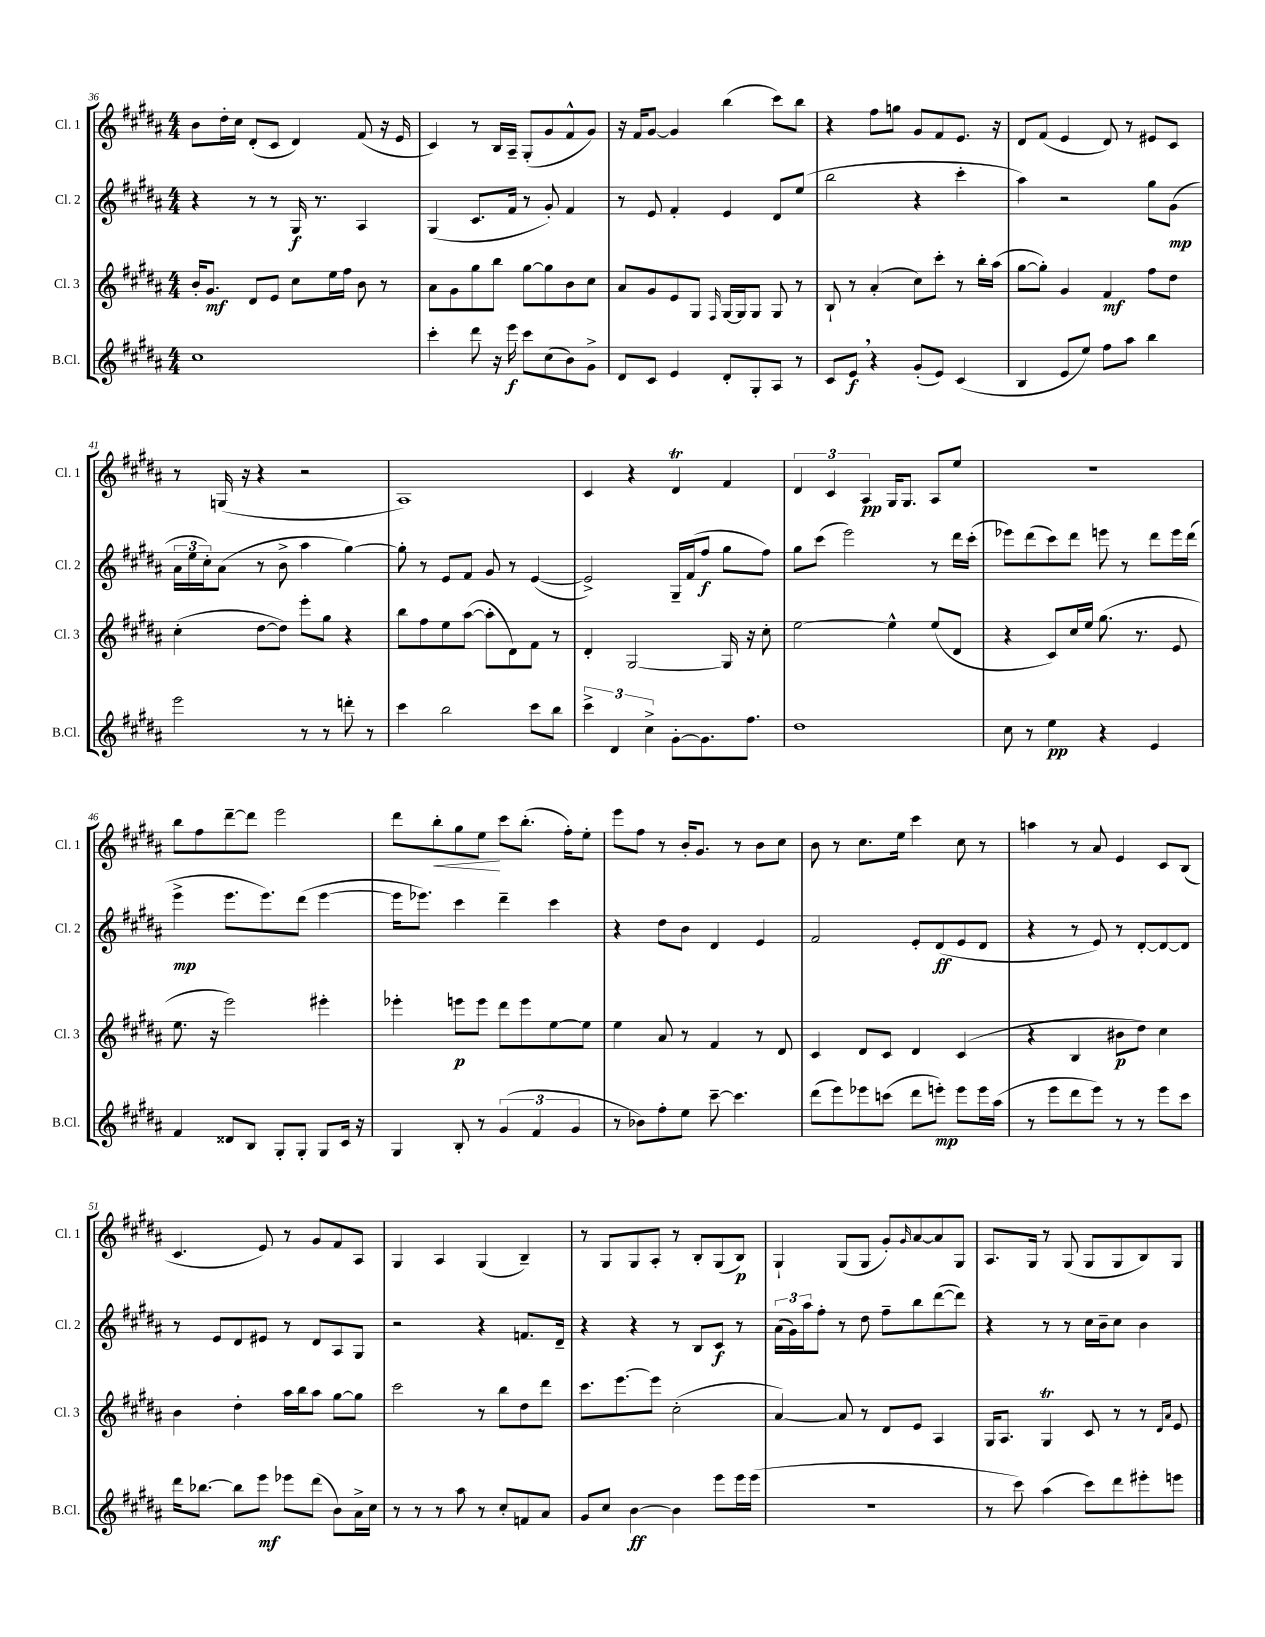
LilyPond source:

<<
\new StaffGroup <<
\new Staff = "s0" \with { instrumentName = "Cl. 1" shortInstrumentName = "Cl. 1" } {
    \clef treble \key b \major \numericTimeSignature \time 4/4
    b'8 dis''16-. cis''16 dis'8-.( cis'8 dis'4) fis'8( r16 e'16 |
    cis'4) r8 b16 ais16-- gis8-.( gis'8 fis'8-^ gis'8) |
    r16 fis'16 gis'8~ gis'4 b''4( cis'''8) b''8 |
    r4 fis''8 g''8 gis'8 fis'8 e'8. r16 |
    dis'8 fis'8( e'4 dis'8) r8 eis'8 cis'8 |
    r8 g16( r16 r4 r2 |
    ais1) |
    cis'4 r4 dis'4\trill fis'4 |
    \tuplet 3/2 { dis'4 cis'4 ais4\pp } gis16 gis8. ais8 e''8 |
    R1 |
    b''8 fis''8 dis'''8~-- dis'''8 e'''2 |
    dis'''8 b''8-.\< gis''8 e''8\! cis'''8 b''8.-.( fis''16-.) e''8-. |
    e'''8 fis''8 r8 b'16-. gis'8. r8 b'8 cis''8 |
    b'8 r8 cis''8. e''16 cis'''4 cis''8 r8 |
    a''4 r8 ais'8 e'4 cis'8 b8( |
    cis'4. e'8) r8 gis'8 fis'8 ais8 |
    gis4 ais4 gis4( b4--) |
    r8 gis8 gis8 ais8-. r8 b8-. gis8( b8\p) |
    gis4-! gis8( gis8 gis'8-.) \grace { gis'16 } ais'8~ ais'8 gis8 |
    ais8. gis16 r8 gis8( gis8 gis8 b8) gis8 \bar "|." |
}
\new Staff = "s1" \with { instrumentName = "Cl. 2" shortInstrumentName = "Cl. 2" } {
    \clef treble \key b \major \numericTimeSignature \time 4/4
    r4 r8 r8 gis16\f r8. ais4 |
    gis4( cis'8. fis'16 r8 gis'8-.) fis'4 |
    r8 e'8 fis'4-. e'4 dis'8 e''8( |
    b''2 r4 cis'''4-. |
    ais''4) r2 gis''8 gis'8\mp( |
    \tuplet 3/2 { ais'16 e''16 cis''16-.) } ais'8( r8 b'8-> ais''4 gis''4~) |
    gis''8-. r8 e'8 fis'8 gis'8 r8 e'4~( |
    e'2->) gis16-- fis'16( fis''8\f gis''8 fis''8) |
    gis''8 cis'''8( e'''2) r8 dis'''16 cis'''16-.( |
    ees'''8) dis'''8( cis'''8) dis'''8 e'''8 r8 dis'''8 e'''16 dis'''16( |
    e'''4->\mp e'''8. e'''8.) dis'''8( e'''4~ |
    e'''16 ees'''8.) cis'''4 dis'''4-- cis'''4 |
    r4 dis''8 b'8 dis'4 e'4 |
    fis'2 e'8-. dis'8\ff( e'8 dis'8 |
    r4 r8 e'8) r8 dis'8~-. dis'8~ dis'8 |
    r8 e'8 dis'8 eis'8 r8 dis'8 ais8 gis8 |
    r2 r4 f'8. dis'16-- |
    r4 r4 r8 b8 cis'8\f r8 |
    \tuplet 3/2 { ais'16( gis'16) ais''16 } fis''8-. r8 dis''8 fis''8-- b''8 dis'''8~( dis'''8) |
    r4 r8 r8 cis''16 b'16-- cis''8 b'4 \bar "|." |
}
\new Staff = "s2" \with { instrumentName = "Cl. 3" shortInstrumentName = "Cl. 3" } {
    \clef treble \key b \major \numericTimeSignature \time 4/4
    b'16-. gis'8.\mf dis'8 e'8 cis''8 e''16 fis''16 b'8 r8 |
    ais'8 gis'8 gis''8 b''8 gis''8~ gis''8 b'8 cis''8 |
    ais'8 gis'8 e'8 gis8 \grace { fis16 } gis16~ gis16 gis8 gis8 r8 |
    b8-! r8 ais'4-.( cis''8) cis'''8-. r8 b''16-. ais''16( |
    gis''8~ gis''8-.) gis'4 fis'4\mf fis''8 dis''8 |
    cis''4-.( dis''8~ dis''8) e'''8-. gis''8 r4 |
    b''8 fis''8 e''8 ais''8~( ais''8-. dis'8) fis'8 r8 |
    dis'4-. gis2~ gis16 r16 cis''8-. |
    e''2~ e''4-^ e''8( dis'8 |
    r4 cis'8) cis''16 e''16 gis''8.( r8. e'8 |
    e''8. r16 e'''2) eis'''4-. |
    ees'''4-. e'''8\p e'''8 dis'''8 e'''8 e''8~ e''8 |
    e''4 ais'8 r8 fis'4 r8 dis'8 |
    cis'4 dis'8 cis'8 dis'4 cis'4( |
    r4 b4 bis'8\p dis''8) cis''4 |
    b'4 dis''4-. ais''16 b''16 ais''8 gis''8~ gis''8 |
    cis'''2 r8 b''8 dis''8 dis'''8 |
    cis'''8. e'''8.~ e'''8 cis''2-.( |
    ais'4~) ais'8 r8 dis'8 e'8 ais4 |
    gis16 ais8. gis4\trill cis'8 r8 r8 \grace { dis'16 ais'16 } e'8 \bar "|." |
}
\new Staff = "s3" \with { instrumentName = "B.Cl." shortInstrumentName = "B.Cl." } {
    \clef treble \key b \major \numericTimeSignature \time 4/4
    cis''1 |
    cis'''4-. dis'''8 r16 e'''16\f cis'''8 cis''8( b'8) gis'8-> |
    dis'8 cis'8 e'4 dis'8-. gis8-. ais8 r8 |
    cis'8 e'8\f \breathe r4 gis'8-.( e'8) cis'4( |
    b4 e'8 e''8) fis''8 ais''8 b''4 |
    e'''2 r8 r8 d'''8-. r8 |
    cis'''4 b''2 cis'''8 b''8 |
    \tuplet 3/2 { cis'''4-> dis'4 cis''4-> } gis'8~-. gis'8. fis''8. |
    dis''1 |
    cis''8 r8 e''4\pp r4 e'4 |
    fis'4 disis'8 b8 gis8-. gis8-. gis8 cis'16 r16 |
    gis4 b8-. r8 \tuplet 3/2 { gis'4( fis'4 gis'4 } |
    r8 bes'8) fis''8-. e''8 cis'''8~-- cis'''4. |
    dis'''8( e'''8) ees'''8 c'''8( dis'''8 e'''8-.\mp) e'''8 e'''16 ais''16( |
    r8 e'''8 dis'''8 e'''8) r8 r8 e'''8 cis'''8 |
    dis'''16 bes''8.~ bes''8 e'''8\mf ees'''8 dis'''8( b'8) ais'16-> cis''16 |
    r8 r8 r8 ais''8 r8 cis''8-. f'8 ais'8 |
    gis'8 cis''8 b'4~\ff b'4 e'''8 e'''16 e'''16( |
    r1 |
    r8 cis'''8) ais''4( cis'''8) dis'''8 eis'''8-. e'''8 \bar "|." |
}
>>
>>
\layout { \context { \Score currentBarNumber = #36 } }
